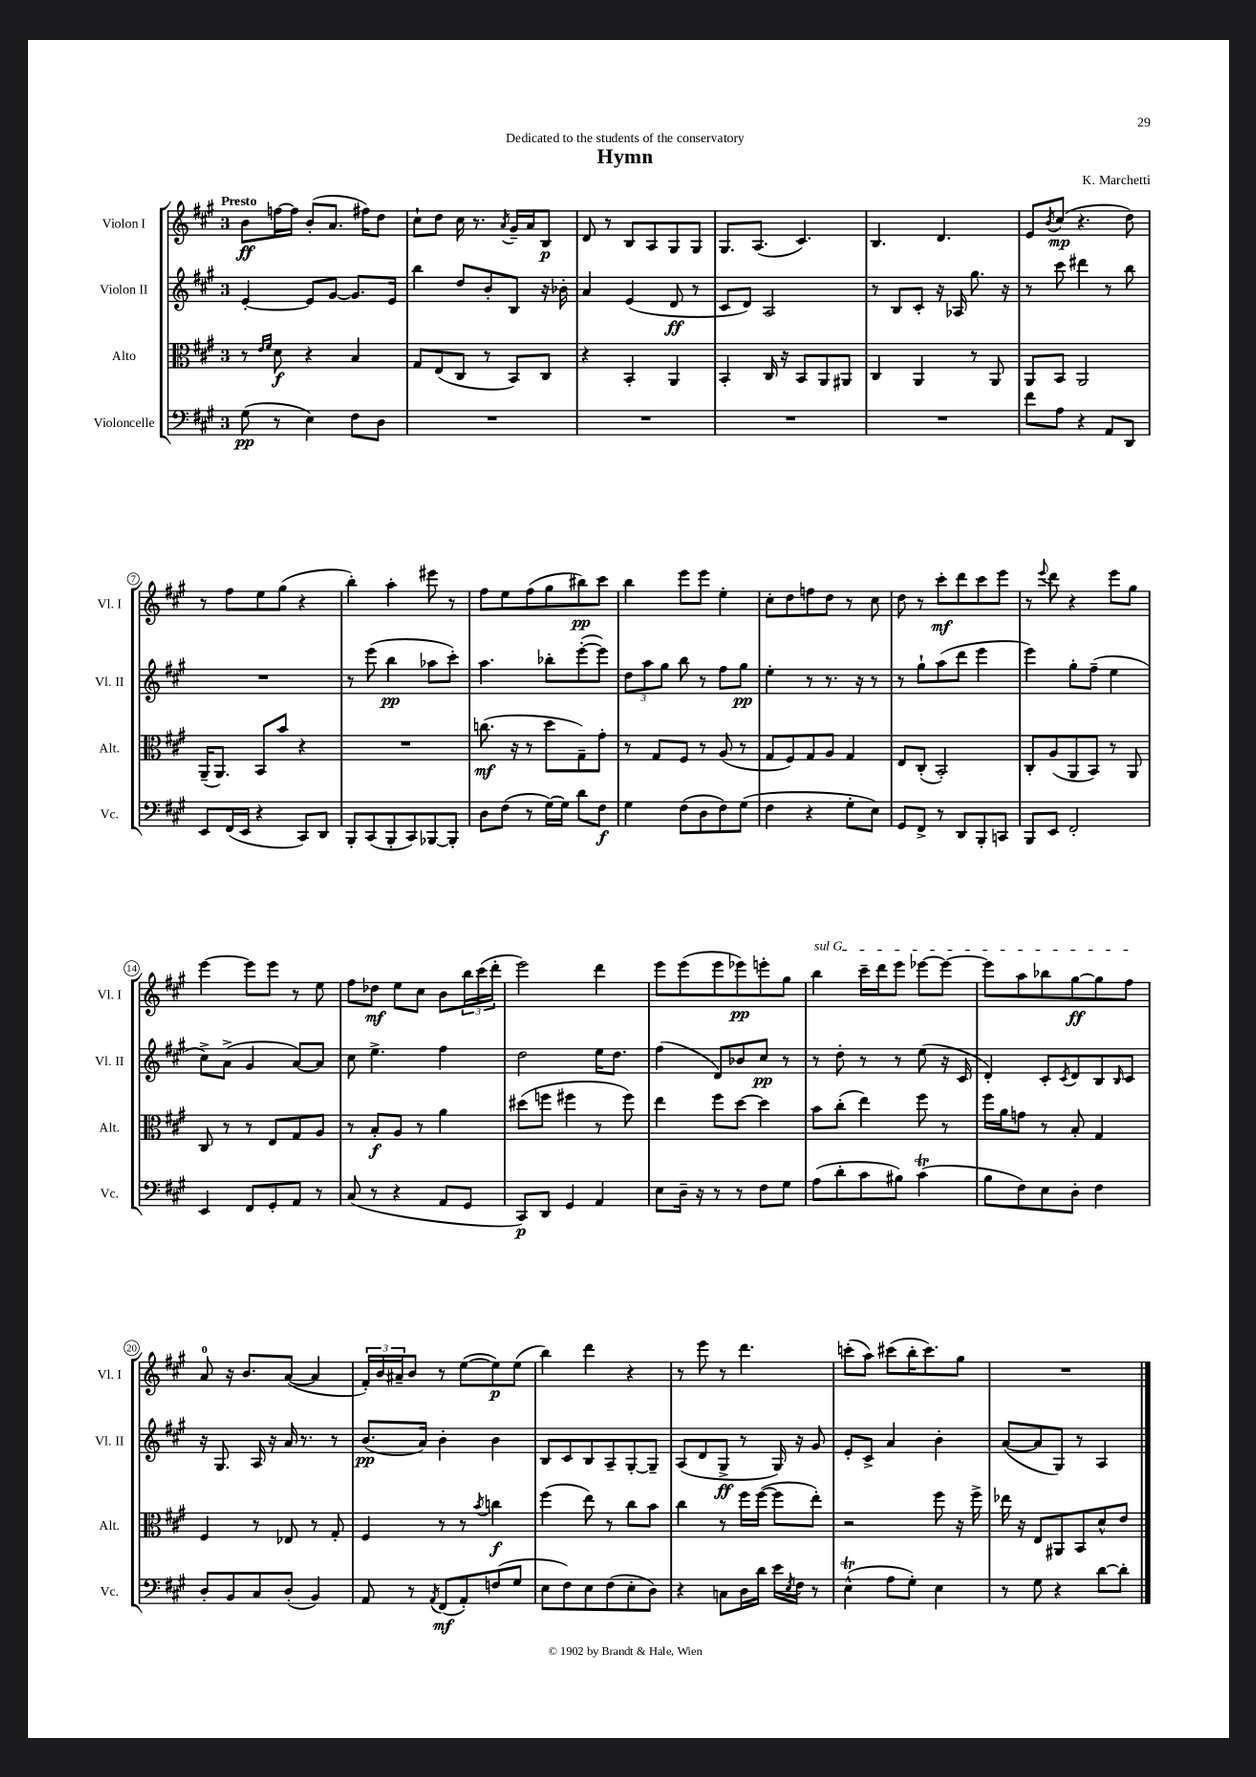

**kern	**kern	**kern	**kern
*staff4	*staff3	*staff2	*staff1
*clefF4	*clefC3	*clefG2	*clefG2
*k[f#c#g#]	*k[f#c#g#]	*k[f#c#g#]	*k[f#c#g#]
*M3/4	*M3/4	*M3/4	*M3/4
(8G#	8r	[4e'	8b
.	16qqe	.	.
.	16qqf#	.	.
8r	8d	.	[16ff
.	.	.	16ff]
4E)	4r	8e]	(8b'
.	.	[8g#	8.a
8F#	4B	8.g#]	.
.	.	.	16ff#)
8D	.	.	8dd
.	.	16e	.
=	=	=	=
2.r	8G#	4bb	8cc#`
.	(8E	.	8dd
.	8C#	8dd	16cc#
.	.	.	8.r
.	8r	8b'	.
.	.	.	8qa
.	8BB)	8B	16g#~
.	.	.	16a
.	8C#	16r	8B
.	.	16b-'	.
=	=	=	=
2.r	4r	4a	8d
.	.	.	8r
.	4BB'	(4e	8B
.	.	.	8A
.	4AA	8d	8G#
.	.	8r	8G#
=	=	=	=
2.r	4BB'	8c#	8.G#
.	.	8d)	.
.	.	.	(8.A
.	16C#	2A	.
.	16r	.	.
.	8BB	.	4.c#)
.	8AA	.	.
.	8AA#	.	.
=	=	=	=
2.r	4C#	8r	4.B
.	.	8B	.
.	4AA	8c#'	.
.	.	16r	4.d
.	.	16A-	.
.	8r	8.gg#	.
.	8AA	.	.
.	.	16r	.
=	=	=	=
8f#	8AA	8r	8e
.	.	.	8qb
8A	8BB	8ccc#	(8cc#
4r	2AA	4ddd#	4.r
8AA	.	8r	.
8DD	.	8bb	8dd)
=	=	=	=
8EE	(16AA~	2.r	8r
.	8.AA)	.	.
(16FF#	.	.	8ff#
16EE	.	.	.
4r	8BB	.	8ee
.	8b	.	(8gg#
8CC#)	4r	.	4r
8DD	.	.	.
=	=	=	=
8BBB'	2.r	8r	4bb')
(8CC#	.	(8eee	.
8BBB'	.	4bb	4aa'
8CC#)	.	.	.
[8BBB-	.	8aa-	8eee#
8BBB-']	.	8ccc#')	8r
=	=	=	=
8D	(8.cc	4.aa	8ff#
(8F#	.	.	8ee
.	16r	.	.
8r	8r	.	(8ff#
[16G#)	8dd	8bb-'	8gg#
16G#]	.	.	.
8d	8G#~)	([8eee'	8bb#)
8F#	8g#'	8eee])	8ccc#
=	=	=	=
4G#	8r	12dd	4bb
.	.	12aa	.
.	8G#	.	.
.	.	12gg#	.
(8F#	8F#	8bb	8eee
8D	8r	8r	8eee
8F#)	(8A	8ff#	4ee'
(8G#	8r	8gg#	.
=	=	=	=
4F#	8G#	4ee'	8cc#'
.	8F#)	.	8dd
4r	8G#	8r	8ff
.	8A	8.r	8dd
8G#'	4G#	.	8r
.	.	16r	.
8E)	.	8r	8cc#
=	=	=	=
8GG#	8E	8r	8dd
8FF#^	(8C#'	8gg#`	8r
8r	2BB')	(8aa	8ccc#'
8DD	.	8ddd	8ddd
8BBB'	.	4eee	8ccc#
8CC	.	.	8eee
=	=	=	=
8BBB	8C#'	4eee)	8r
.	.	.	8qqeee
8EE	(8A	.	8ddd
2FF#'	8AA	8gg#'	4r
.	8BB)	(8ff#~	.
.	8r	4ee	8eee
.	8AA	.	8gg#
=	=	=	=
4EE	8C#	8cc#^)	[4eee
.	8r	(8a^	.
8FF#	8r	4g#	8eee]
8GG#'	8E	.	8eee
8AA	8G#	[8a)	8r
8r	8A	8a]	8ee
=	=	=	=
(8C#	8r	8cc#	8ff#
8r	8B'	4.ee^	8dd-
4r	8A	.	8ee
.	8r	.	8cc#
8AA	4a	4ff#	8b
8GG#	.	.	24bb
.	.	.	(24ccc#
.	.	.	24ddd'
=	=	=	=
8CC#)	(8dd#	2dd	2eee)
8DD	8ff	.	.
4GG#	4ff#	.	.
4AA	8r	16ee	4ddd
.	.	8.dd	.
.	8ff#)	.	.
=	=	=	=
8E	4ee	(4ff#	8eee
16D~	.	.	(8eee
16r	.	.	.
8r	8ff#	8d)	8eee
8r	[8dd	8b-	8eee-)
8F#	4dd]	8cc#	8eee'
8G#	.	8r	8gg#
=	=	=	=
(8A	8b	8r	4bb
8d'	(8cc#'	8dd'	.
8c#	4ee)	8r	16ccc#~
.	.	.	16ddd
8B#)	.	8r	8eee
(4c#	8ff#	(8ee	[8eee-
.	8r	16r	8eee-_
.	.	16c#	.
=	=	=	=
8B	16ff#	4d')	8eee-]
.	16a	.	.
8F#)	8g	.	8aa
8E	8r	8c#'	8bb-
.	.	8qc#	.
8D'	8B'	8d	[8gg#
4F#	4G#	8B	8gg#]
.	.	16qqB	.
.	.	8c#	8ff#
=	=	=	=
8D'	4F#	16r	8a
.	.	8.G#	.
8BB	.	.	16r
.	.	.	8.b
8C#	8r	16A	.
.	.	16r	.
(8D'	8E-	16a	([8a
.	.	8.r	.
4BB)	8r	.	4a]
.	8G#'	8r	.
=	=	=	=
8AA	4F#	(8.b	24f#')
.	.	.	24b
.	.	.	24a#~
8r	.	.	8b
.	.	16a)	.
8qAA	.	.	.
(8FF#	8r	4b'	8r
8AA')	8r	.	([8ee
.	8qb	.	.
(8F	4cc	4b	8ee])
8G#	.	.	(8ee
=	=	=	=
8E	(4ff#	8B	4bb)
8F#)	.	8c#	.
8E	8ee)	8B	4ddd
(8F#	8r	8A~	.
8E'	8cc#	[8G#'	4r
8D)	8b	8G#~]	.
=	=	=	=
4r	4cc#	(8A	8r
.	.	8d	8eee
8C	8r	8G#^	8r
16D	16ff#	8r	4.ddd
16d	([16ff#	.	.
16e	8ff#]	16G#)	.
8qE	.	.	.
16F#	.	16r	.
8r	8ee')	8g#	.
=	=	=	=
(4E^^	2r	8e'	(8ccc'
.	.	8c#^	8aa)
8A	.	4a	(8ccc#
8G#')	.	.	16bb'
.	.	.	8.ccc#)
4E	8ff#	4b'	.
.	16r	.	8gg#
.	16ff#^	.	.
=	=	=	=
8r	16ee-	([8a	2.r
.	16r	.	.
8G#	8E	8a]	.
4r	8AA#	8G#)	.
.	8BB	8r	.
[8d	8d^^	4A	.
8d']	8e	.	.
==	==	==	==
*-	*-	*-	*-
